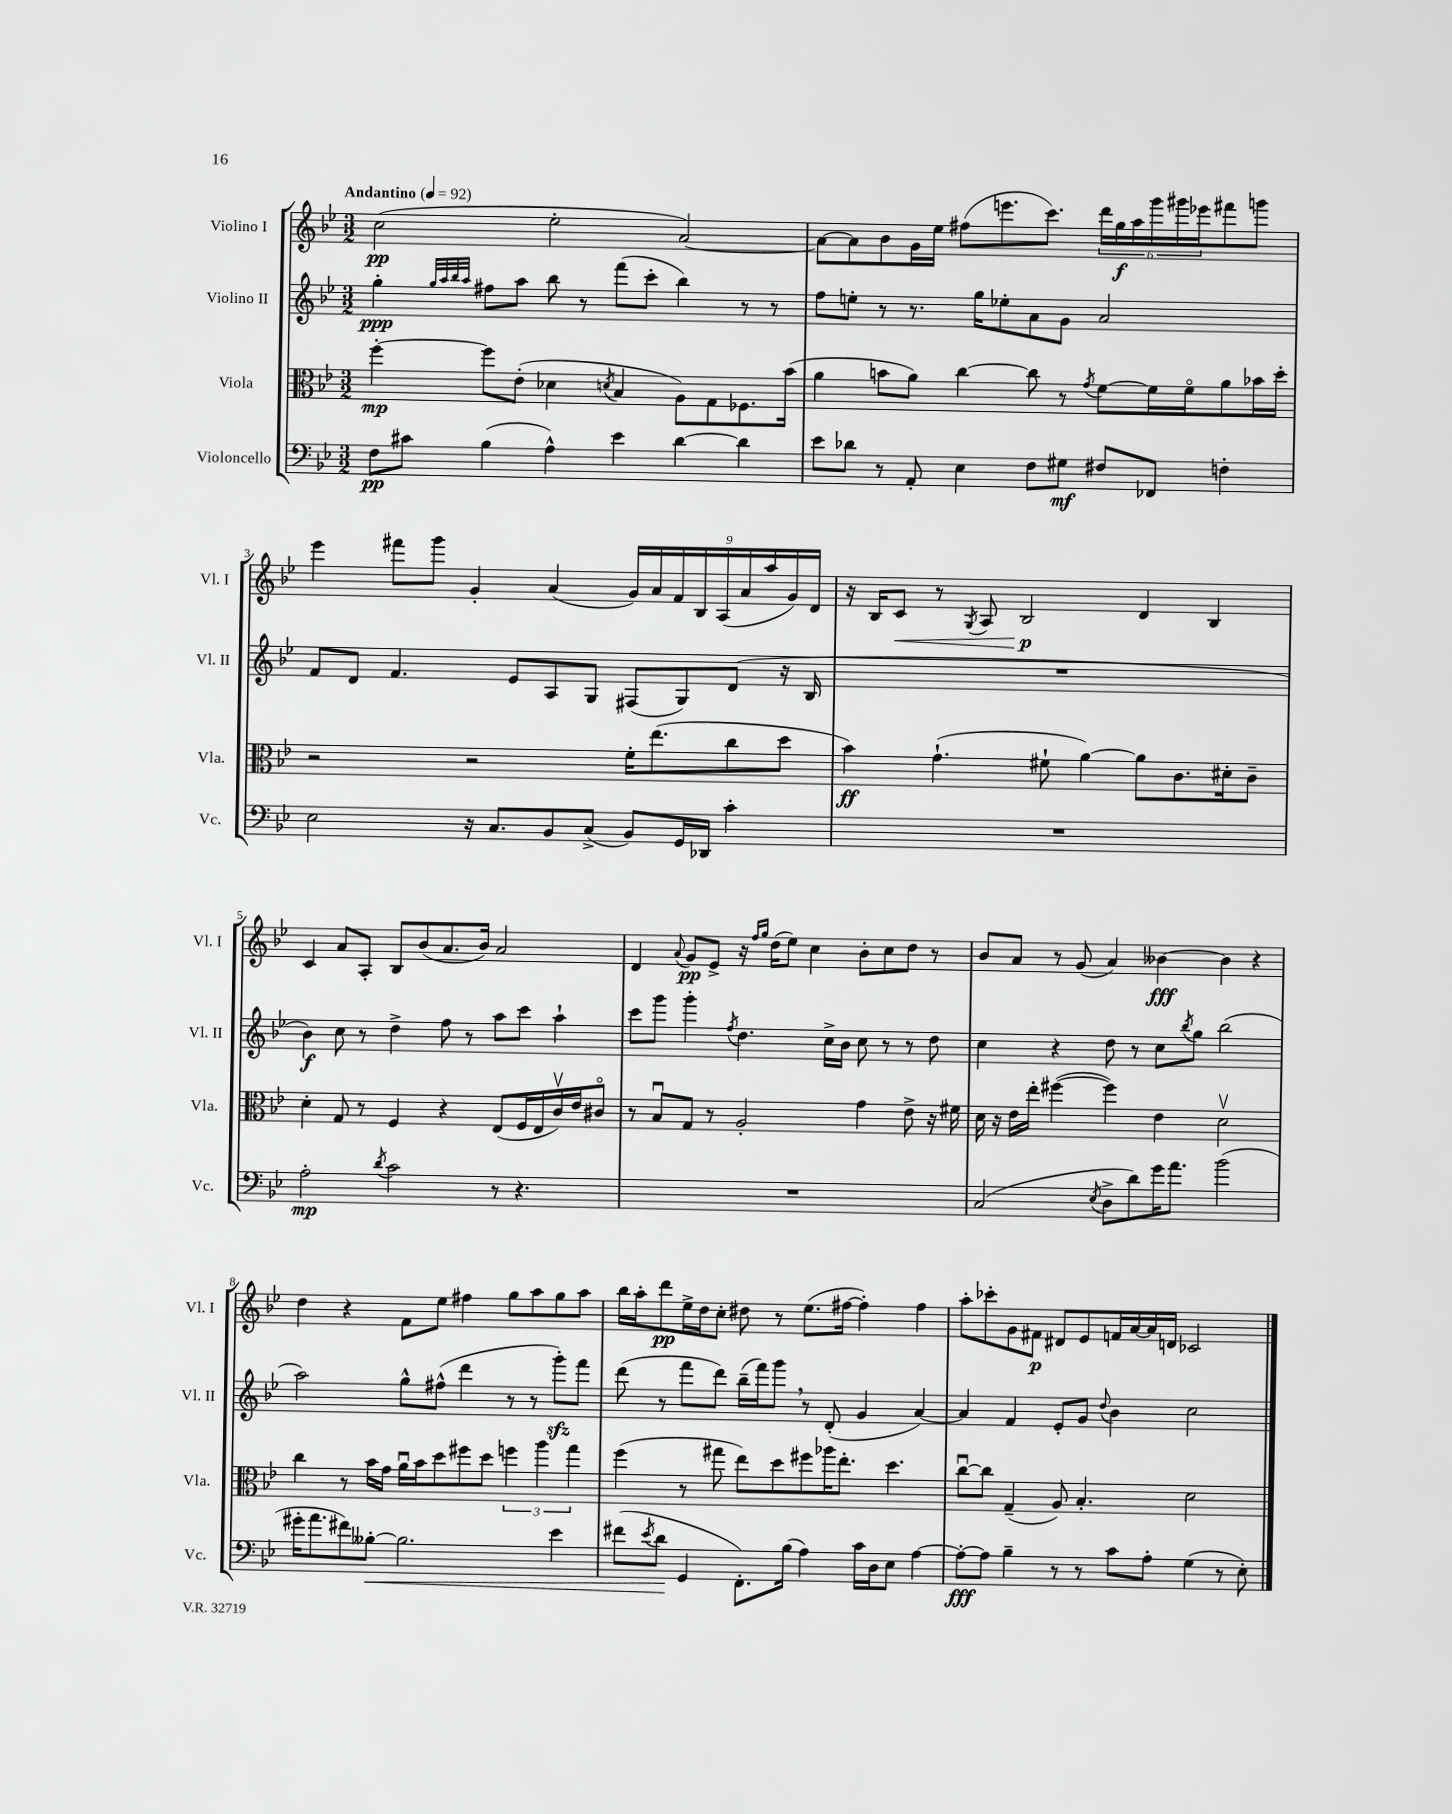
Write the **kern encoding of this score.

**kern	**kern	**kern	**kern
*staff4	*staff3	*staff2	*staff1
*clefF4	*clefC3	*clefG2	*clefG2
*k[b-e-]	*k[b-e-]	*k[b-e-]	*k[b-e-]
*M3/2	*M3/2	*M3/2	*M3/2
*MM92	*MM92	*MM92	*MM92
8F	[4ff'	4gg'	(2cc
8c#	.	.	.
.	.	32qqgg	.
.	.	32qqaa	.
.	.	32qqbb-	.
.	.	32qqaa	.
(4B-	8ff]	8ff#	.
.	(8e-'	8aa	.
4A^^)	4d-	8bb-	2ee-'
.	.	8r	.
.	8qd	.	.
4e-	4B-	(8fff	.
.	.	8ccc'	.
[4d	8A)	4bb-)	[2a)
.	8G	.	.
4d]	8.F-	8r	.
.	.	8r	.
.	(16b-	.	.
=	=	=	=
8e-	4a	8ff	8a_
8d-	.	8ee'	8a]
8r	8b	8r	8b-
8AA'	8a)	8.r	16g
.	.	.	16ee-
4E-	[4cc	.	(8ff#
.	.	16gg	.
.	.	8ee-'	8.eee
8F	8cc]	8a	.
.	.	.	8.ccc)
8G#	8r	8g	.
.	8qg	.	.
8F#	[8f	2a	24ddd
.	.	.	24gg
.	.	.	24aa
8FF-	16f]	.	24ggg
.	.	.	24ggg#
.	16fo	.	.
.	.	.	24eee-
4F'	8a	.	8fff#
.	16b-	.	8ggg
.	16dd'	.	.
=	=	=	=
2E-	2r	8f	4eee-
.	.	8d	.
.	.	4.f	8fff#
.	.	.	8ggg
16r	2r	.	4g'
8.C	.	.	.
.	.	8e-	.
8BB-	.	8A	(4a
(8C^	.	8G	.
8BB-)	16f'	(8F#	18g)
.	.	.	18a
.	(8.ee-	.	.
.	.	.	18f
16GG	.	8G)	.
.	.	.	18B-
16DD-	.	.	.
.	.	.	(18A
4c'	8cc	(8d	.
.	.	.	18a
.	.	.	18aa
.	8dd	16r	.
.	.	.	18g)
.	.	16B-	.
.	.	.	18d
=	=	=	=
1.r	4b-)	1.r	16r
.	.	.	16B-
.	.	.	8c
.	(4.g`	.	8r
.	.	.	8qG
.	.	.	8A
.	.	.	2B-
.	8f#`	.	.
.	[4a)	.	.
.	8a]	.	4d
.	8.c	.	.
.	.	.	4B-
.	16d#'	.	.
.	8c~	.	.
=	=	=	=
2A'	4d'	4b-)	4c
.	8G	8cc	8a
.	8r	8r	8A'
8qd	.	.	.
2c	4F	4dd^	8B-
.	.	.	(8b-
.	4r	8ff	8.a
.	.	8r	.
.	.	.	16b-)
8r	(8E-	8aa	2a
4.r	16F	8ccc	.
.	16E-	.	.
.	16cv)	4aa`	.
.	16e-	.	.
.	8c#o	.	.
=	=	=	=
1.r	8r	8ccc	4d
.	8B-u	8ggg	.
.	.	.	8qqa
.	8G	4ggg'	8g
.	8r	.	8e-^
.	.	8qff	.
.	2A'	4.dd	16r
.	.	.	16qqff
.	.	.	16qqgg
.	.	.	(16dd
.	.	.	8ee-)
.	.	.	4cc
.	.	16cc^	.
.	.	16b-	.
.	4g	8cc	8b-'
.	.	8r	8cc
.	8e-^	8r	8dd
.	16r	8dd	8r
.	16f#	.	.
=	=	=	=
(2C	16d	4cc	8b-
.	16r	.	.
.	16e-	.	8a
.	16ee-'	.	.
.	([4ff#	4r	8r
.	.	.	(8g
8qE-	.	.	.
8D^	4ff#])	8dd	4a)
8d)	.	8r	.
16g	4e-	8cc	[4b--
8.a	.	.	.
.	.	8qbb-	.
.	.	8gg	.
(2b-	2dv	(2bb-	4b--]
.	.	.	4r
=	=	=	=
16g#'	4cc	2aa)	4dd
8.a	.	.	.
8f#)	8r	.	4r
[8B--'	16b-	.	.
.	16g	.	.
2.B--]	16au	8gg^^	8f
.	16b-	.	.
.	8dd	(8ff#^^	8ee-
.	8ff#	4ddd	4ff#
.	8dd	.	.
.	6ff	8r	8gg
.	.	8r	8aa
.	6aa	.	.
4e-	.	8ggg')	8gg
.	6gg	.	.
.	.	8fff	8aa
=	=	=	=
(8f#	(4ff	(8ddd	16bb-
.	.	.	16aa'
8qe-	.	.	.
8d	.	8r	8ddd
4GG	8r	8fff	16ee-^
.	.	.	16dd
.	8gg#	8ddd)	8cc'
8.FF')	8ee-)	(16bb-~	8dd#
.	.	16fff)	.
.	8dd	8ggg	8r
(16B-	.	.	.
4A)	8ff#	8r	(8.ee-
.	16aa-	(8d'	.
.	8.ee-'	.	[16ff#
16c	.	4g	4ff#'])
16D	.	.	.
8E-	4.dd	.	.
[4A	.	[4a)	4ff#
=	=	=	=
8A'_	[8ccu	4a]	8aa'
8A]	8cc]	.	8ccc-'
4B-~	(4G~	4f	8g
.	.	.	8f#
8r	8A)	8e-'	8d#
8r	4.B-'	8g	8e-
.	.	8qqdd	.
8c	.	4b-	16f
.	.	.	[16a
8A'	.	.	16a]
.	.	.	16d
(4G	2d	2cc	2c-
8r	.	.	.
8E-')	.	.	.
==	==	==	==
*-	*-	*-	*-
